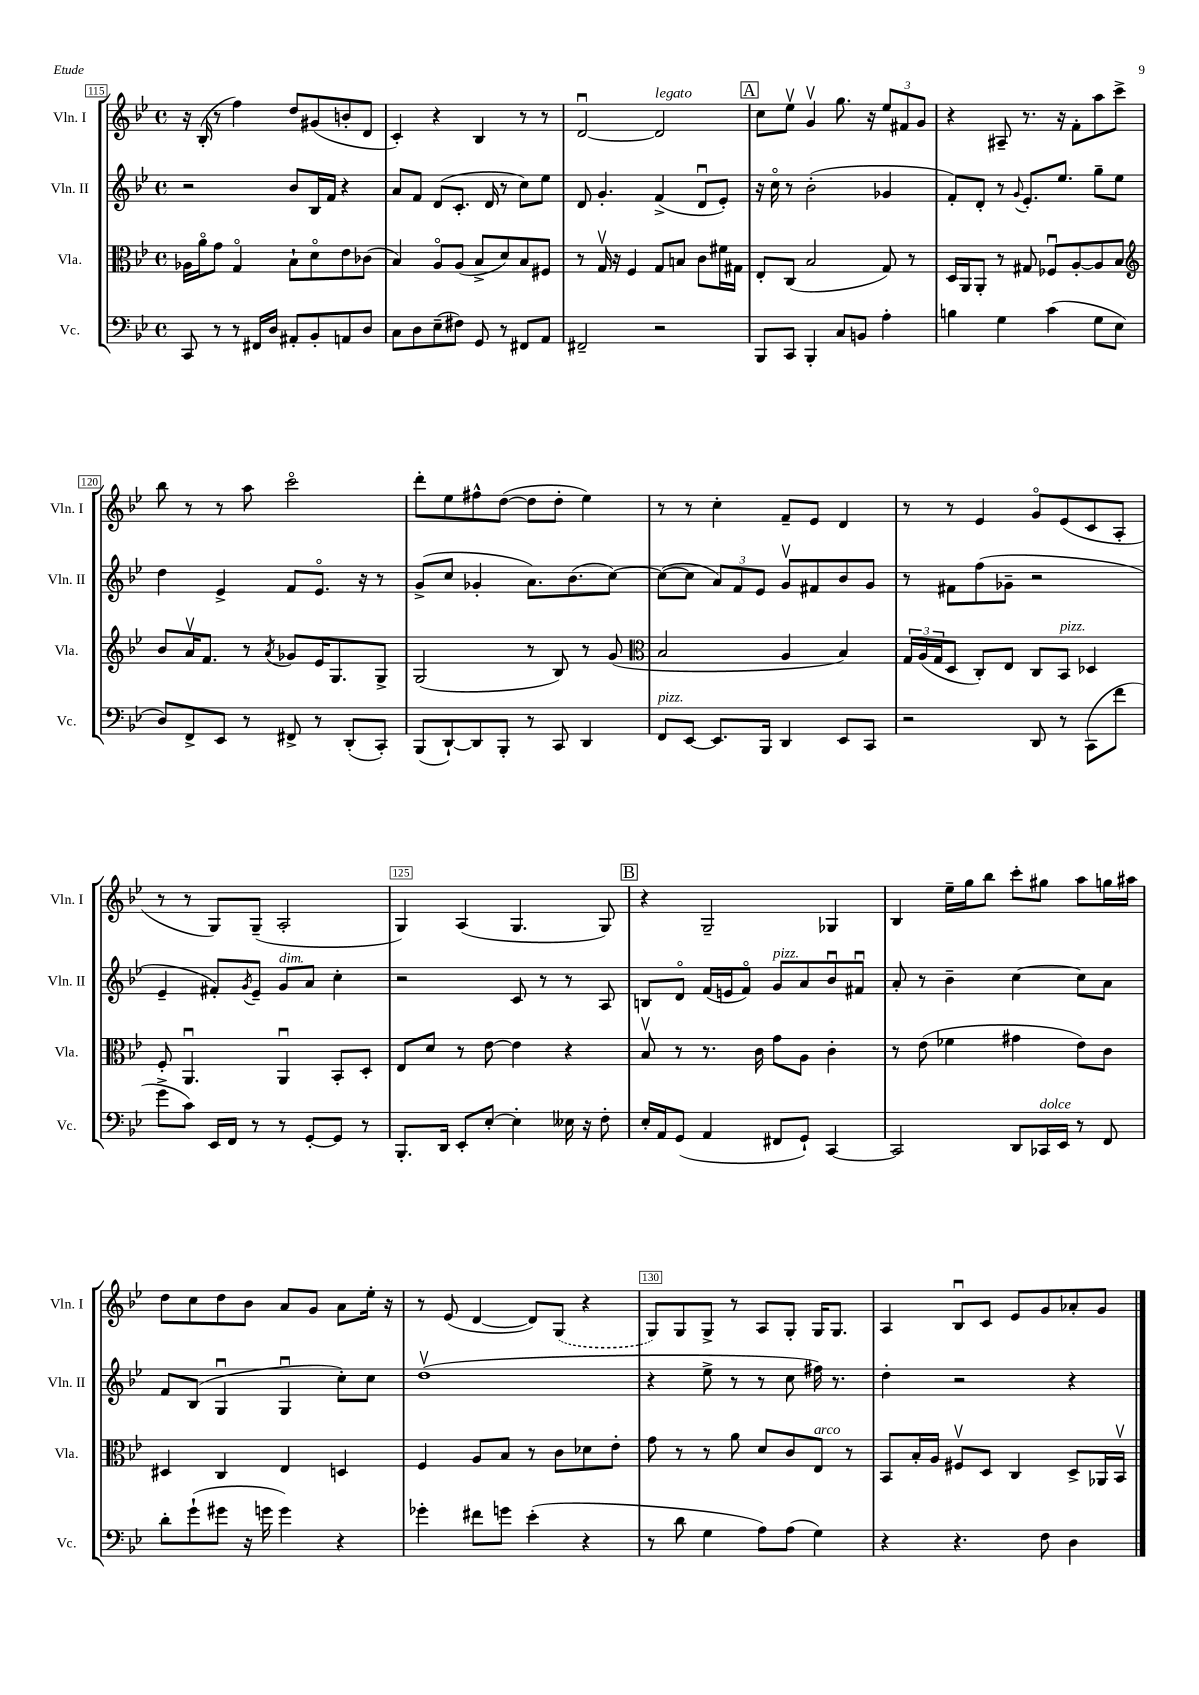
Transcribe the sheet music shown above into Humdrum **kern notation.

**kern	**kern	**kern	**kern
*part4	*part3	*part2	*part1
*staff4	*staff3	*staff2	*staff1
*I"Vc.	*I"Vla.	*I"Vln. II	*I"Vln. I
*I'Vc.	*I'Vla.	*I'Vln. II	*I'Vln. I
*clefF4	*clefC3	*clefG2	*clefG2
*k[b-e-]	*k[b-e-]	*k[b-e-]	*k[b-e-]
*M4/4	*M4/4	*M4/4	*M4/4
*met(c)	*met(c)	*met(c)	*met(c)
=115	=115	=115	=115
8CC/	16A-X\LL	2r	16r
.	16a\J	.	(16B-'/
8r	8g\J	.	8r
8r	4G/	.	4ff\)
16FF#X/LL	.	.	.
16D/JJ	.	.	.
8AA#X'/L	8B-`\L	8b-/L	8dd/L
8BB-'/	8d\	16B-/L	(8g#X/
.	.	16f/JJ	.
8AAn/	8e-\	4r	8bn'/
8D/J	(8c-X\J	.	8d/J
=116	=116	=116	=116
8C\L	4B-/)	8a/L	4c'/)
8D\	.	8f/J	.
(8E-~\	8A/L	(8d/L	4r
8F#X\J)	(8A/J	8.c'/J	.
8GG/	8B-^/L	.	4B-/
.	.	16d/	.
8r	8d/)	8r	.
8FF#X/L	8B-/	8cc\L)	8r
8AA/J	8F#X/J	8ee-\J	8r
=117	=117	=117	=117
2FF#X~/	8r	8d/	[2du/
.	16Gv/	4.g'/	.
.	16r	.	.
.	4F/	.	.
!	!	!	!LO:TX:a:i:t=legato
2r	8G/L	(4f^/	2d/]
.	8Bn/J	.	.
.	8c\L	8du/L	.
.	16f#X\L	8e-'/J)	.
.	16G#X\JJ	.	.
!!LO:REH:place=s1:t=A
=118	=118	=118	=118
8BBB-/L	8E-'/L	16r	8cc\L
.	.	16cc\	.
8CC/J	(8C/J	8r	8ee-v\J
4BBB-'/	2B-/	(2b-'\	4gv/
8C/L	.	.	8.gg\
8BBn/J	.	.	.
.	.	.	16r
4A'\	8G/)	4g-X/	12ee-/L
.	.	.	12f#X/
.	8r	.	.
.	.	.	12g/J
=119	=119	=119	=119
4Bn\	16D/LL	8f'/L)	4r
.	16AA/J	.	.
.	8AA'/J	8d'/J	.
4G\	8r	8r	8A#X~/
.	.	8qqg/	.
.	8G#X/	8.e-'/L	8.r
(4c\	8F-Xu/L	.	.
.	.	8.ee-/J	16r
.	[8A'/	.	8f'\L
8G\L	8A/]	8gg~\L	8aa\
8E-\J	8B-/J	8ee-\J	8ccc^\J
!!LO:LB:g=z
=120	=120	=120	=120
*	*clefG2	*	*
8D/L)	8b-/L	4dd\	8bb-\
8FF^/	16av/K	.	8r
.	8.f/J	.	.
8EE-/J	.	4e-^/	8r
8r	8r	.	8aa\
.	8qa/	.	.
8FF#X^/	8g-X/L	8f/L	2ccc\
8r	16e-/K	8.e-/J	.
.	8.G/	.	.
(8DD'/L	.	.	.
.	.	16r	.
8CC'/J)	8G^/J	8r	.
=121	=121	=121	=121
(8BBB-/L	(2G/	(8g^/L	8ddd'\L
[8DD`/)	.	8cc/J	8ee-\
8DD/]	.	4g-X'/	8ff#X^^\
8BBB-'/J	.	.	([8dd\J
8r	8r	8.a\L)	8dd\L]
8CC/	8B-/)	.	8dd'\J
.	.	(8.b-\	.
4DD/	8r	.	4ee-\)
.	(8g/	[8cc\J)	.
=122	=122	=122	=122
*	*clefC3	*	*
!LO:TX:a:i:t=pizz.	!	!	!
8FF/L	2B-/	(8cc\L_	8r
[8EE-/J	.	8cc\J]	8r
8.EE-/L]	.	12a/L)	4cc'\
.	.	12f/	.
.	.	12e-/J	.
16BBB-/Jk	.	.	.
4DD/	4A/	8gv/L	8f~/L
.	.	8f#X/	8e-/J
8EE-/L	4B-/)	8b-/	4d/
8CC/J	.	8g/J	.
=123	=123	=123	=123
2r	24G/LL	8r	8r
.	(24A/	.	.
.	24G/J	.	.
.	8D/J	8f#X\L	8r
.	8C'/L)	(8ff\	4e-/
.	8E-/J	8g-X~\J	.
8DD/	8C/L	2r	8g/L
!	!LO:TX:a:i:t=pizz.	!	!
8r	8BB-/J	.	(8e-/
(8CC\L	4D-X/	.	8c/
8f\J	.	.	8A'/J
!!LO:LB:g=z
=124	=124	=124	=124
8g^\L	8F'/	4e-~/	8r
8c\J)	4.AAu/	.	8r
16EE-/LL	.	8f#X'/L)	8G/L)
16FF/JJ	.	.	.
.	.	8qg/	.
8r	.	8e-~/J	(8G~/J
!	!	!LO:TX:a:i:t=dim.	!
8r	4AAu/	8g/L	2A'/
[8GG'/L	.	8a/J	.
8GG/J]	8BB-'/L	4cc'\	.
8r	8D'/J	.	.
=125	=125	=125	=125
8.BBB-'/L	8E-/L	2r	4G/)
.	8d/J	.	.
16DD/Jk	.	.	.
8EE-'/L	8r	.	(4A/
[8E-'/J	[8e-\	.	.
4E-'\]	4e-\]	8c/	4.G/
.	.	8r	.
16E--X\	4r	8r	.
16r	.	.	.
8F'\	.	8A/	8G/)
!!LO:REH:place=s1:t=B
=126	=126	=126	=126
16E-'/LL	8B-v/	8Bn/L	4r
16AA/J	.	.	.
(8GG/J	8r	8d/J	.
4AA/	8.r	(16f/LL	2G~/
.	.	16en/J	.
.	.	8f/J)	.
.	16c\	.	.
!	!	!LO:TX:a:i:t=pizz.	!
8FF#X/L	8g\L	8g/L	.
8GG`/J)	8A\J	8a/	.
[4CC/	4c'\	8b-u/	4G-X/
.	.	8f#Xu/J	.
=127	=127	=127	=127
2CC/]	8r	8a'/	4B-/
.	(8e-\	8r	.
.	4f-X\	4b-~\	16ee-~\LL
.	.	.	16gg\J
.	.	.	8bb-\J
8DD/L	4g#X\	[4cc\	8ccc'\L
!LO:TX:a:i:t=dolce	!	!	!
16CC-X/L	.	.	8gg#X\J
16EE-/JJ	.	.	.
8r	8e-\L)	8cc\L]	8aa\L
8FF/	8c\J	8a\J	16ggn\L
.	.	.	16aa#X\JJ
!!LO:LB:g=z
=128	=128	=128	=128
8d'\L	4D#X/	8f/L	8dd\L
(8g`\	.	(8B-/J	8cc\
8g#X\J	4C/	4Gu/	8dd\
16r	.	.	8b-\J
16gn\	.	.	.
4g\)	4E-/	4Gu/	8a/L
.	.	.	8g/J
4r	4Dn/	8cc'\L)	8a\L
.	.	8cc\J	16ee-'\Jk
.	.	.	16r
=129	=129	=129	=129
4g-X'\	4F/	(1ddv	8r
.	.	.	(8e-/
8f#X\L	8A/L	.	[4d/
8gn\J	8B-/J	.	.
(4e-'\	8r	.	8d/L])
.	8c\L	.	(8G/J
4r	8d-X\	.	4r
.	8e-'\J	.	.
=130	=130	=130	=130
8r	8g\	4r	8G/L)
8d\	8r	.	8G/
4G\	8r	8ee-^\	8G^/J
.	8a\	8r	8r
8A\L)	8d/L	8r	8A/L
(8A\J	8c/	8cc\	8G'/J
!	!LO:TX:a:i:t=arco	!	!
4G\)	8E-/J	16ff#X\)	16G/KL
.	.	8.r	8.G/J
.	8r	.	.
=131	=131	=131	=131
4r	8BB-/L	4dd'\	4A/
.	16B-'/L	.	.
.	16A/JJ	.	.
4.r	8F#Xv/L	2r	8B-u/L
.	8D/J	.	8c/J
.	4C/	.	8e-/L
8F\	.	.	8g/
4D\	8D^/L	4r	8a-X'/
.	16AA-X/L	.	8g/J
.	16BB-v/JJ	.	.
==	==	==	==
*-	*-	*-	*-
